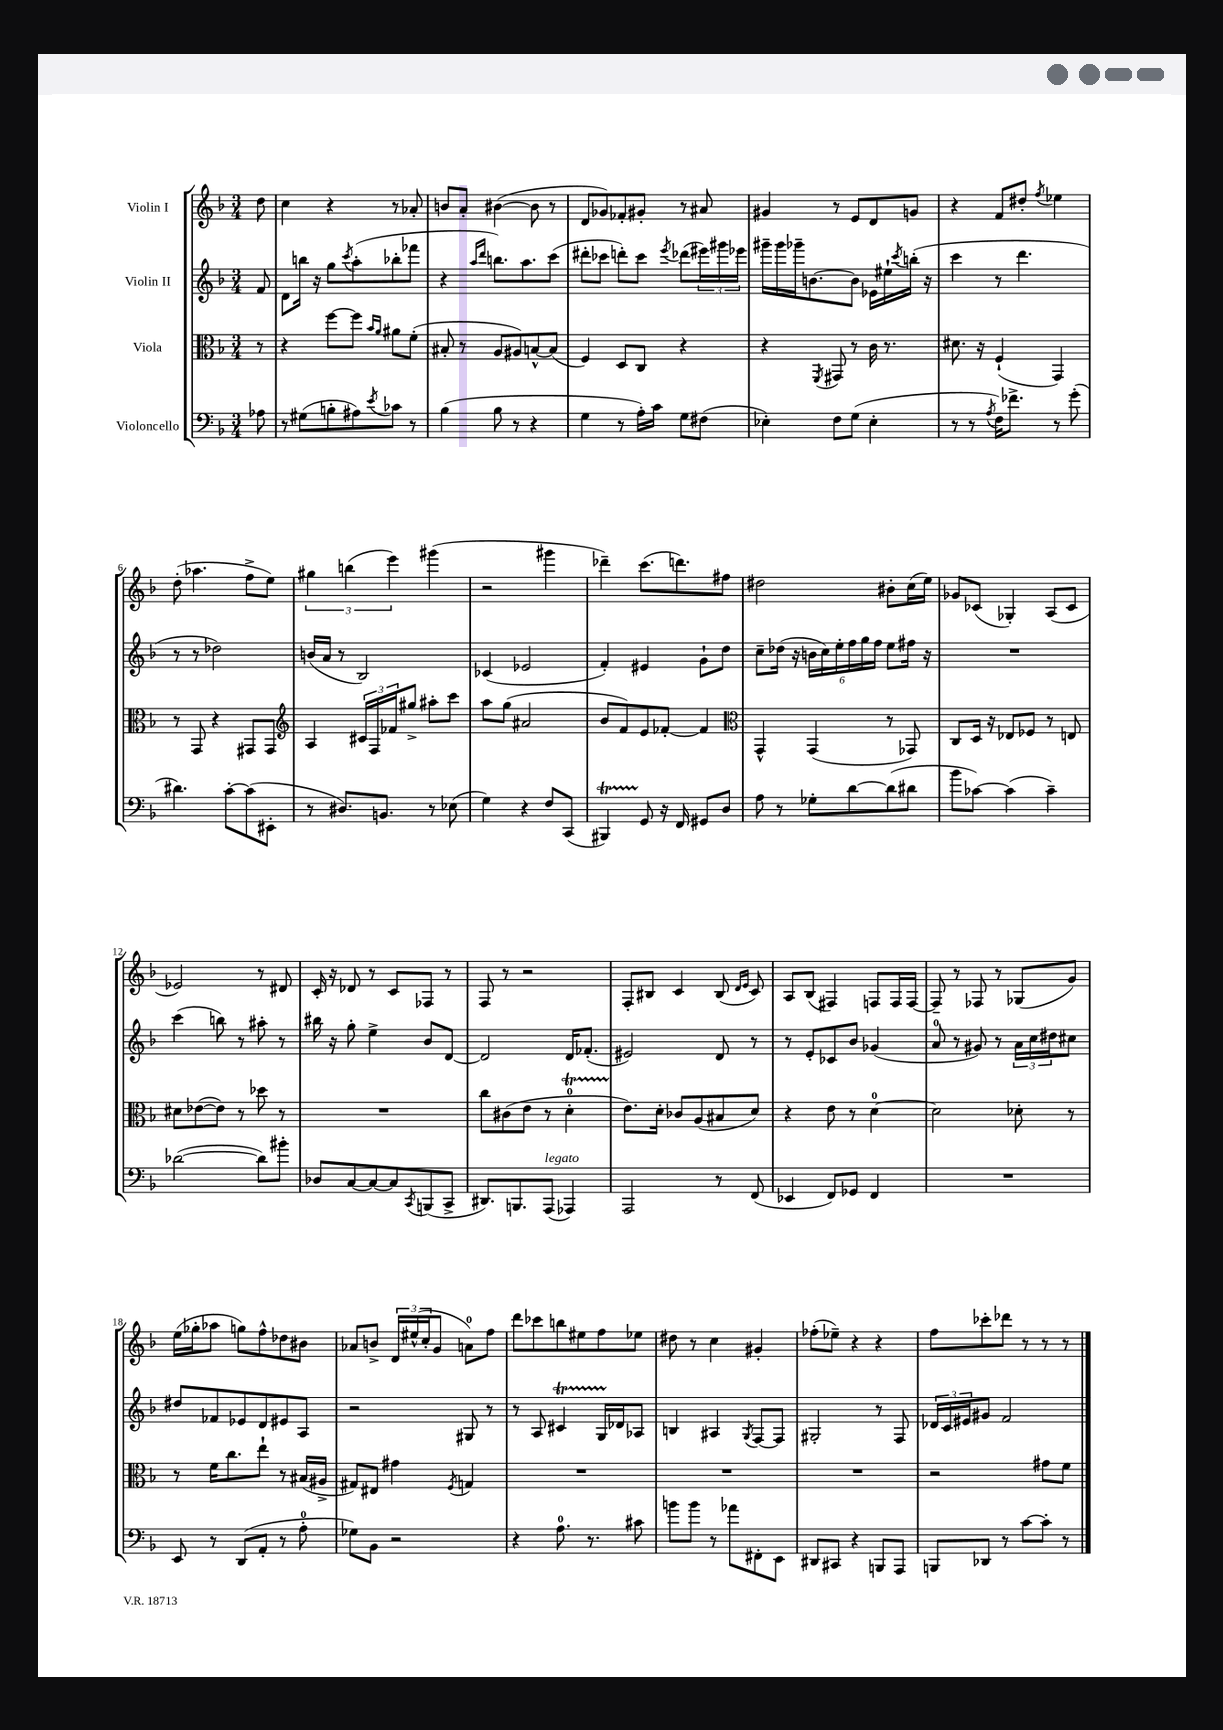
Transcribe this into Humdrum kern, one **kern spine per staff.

**kern	**kern	**kern	**kern
*staff4	*staff3	*staff2	*staff1
*clefF4	*clefC3	*clefG2	*clefG2
*k[b-]	*k[b-]	*k[b-]	*k[b-]
*M3/4	*M3/4	*M3/4	*M3/4
8A-	8r	8f	8dd
=	=	=	=
8r	4r	8d	4cc
(8G#	.	16bb	.
.	.	16r	.
8B'	[8ff	8gg	4r
.	.	8qccc	.
8A#)	8ff]	(8aa'	.
.	16qqb-	.	.
8qe	16qqa	.	.
8c-	8a#	8bb-'	8r
8r	(8f'	8fff-	8a-'
=	=	=	=
(4B-	8B#'	4r	8b
.	8r	.	8a'
.	.	16qqaa	.
.	.	16qqddd	.
8B-	8A	8.bb)	([4b#
8r	8A#)	.	.
.	.	8.aa	.
4r	[8B^^	.	8b#]
.	(8B]	(8ccc	8r
=	=	=	=
4G	4F)	8ddd#'	8d
.	.	8ccc-	8g-)
8r	8D	8ddd')	8f-'
16A')	8C	8ccc-	8g#'
16c	.	.	.
.	.	8qeee	.
8G	4r	(8ddd-	8r
(8F#	.	24eee#)	8a#
.	.	24ggg#	.
.	.	24eee-	.
=	=	=	=
4E-')	4r	16ggg#~	4g#
.	.	16ggg#	.
.	.	16ggg-~	.
.	.	[8.b	.
.	8qFF	.	.
8F	8GG#	.	8r
(8G	8r	8b]	8e
4E-'	16c	16e-	8d
.	8.r	16ee#`	.
.	.	8qccc	.
.	.	(16bb'	8g
.	.	16r	.
=	=	=	=
8r	8.d#	4ccc	4r
8r	.	.	.
.	16r	.	.
8qA	.	.	.
16F)	(4F`	8r	8f
8.f-^	.	.	.
.	.	4.ddd	8dd#'
.	.	.	8qff
8r	4GG)	.	4ee-
(8g'	.	.	.
=	=	=	=
4.d#)	8r	8r	(8dd'
.	8GG	8r	4.aa-
.	4r	2dd-)	.
[8c'	.	.	.
(8c]	8GG#	.	8ff^
8EE#'	8GG#	.	8ee)
=	=	=	=
*	*clefG2	*	*
8r	4A	(16b	6gg#
.	.	16a	.
8.D#)	.	8r	.
.	.	.	(6bb
.	24c#	2B-)	.
.	24F	.	.
8.BB	.	.	.
.	24f-	.	6eee)
.	8gg#^	.	.
8r	8aa#'	.	(4ggg#
(8E-	8ccc	.	.
=	=	=	=
4G)	8aa	(4c-	2r
.	(8gg	.	.
4r	2a#	2e-	.
8F	.	.	4ggg#
(8CC	.	.	.
=	=	=	=
4BBB#)	8b-	4f')	4ddd-~)
.	8f)	.	.
8GG	8e	4e#	(8.ccc
16r	[8f-'	.	.
16FF	.	.	8.ddd)
8GG#	4f-]	8g`	.
8D	.	8dd	8ff#
=	=	=	=
*	*clefC3	*	*
8A	4GG^^	8cc~	2dd#
8r	.	(16dd-	.
.	.	16r	.
8G-'	(4GG	24b	.
.	.	24cc)	.
.	.	24ee'	.
[8d	.	24ff	.
.	.	24gg	.
.	.	24ff	.
(8d]	8r	8ee	8b#'
8d#	8GG-)	16ff#	(16cc
.	.	16r	16ee)
=	=	=	=
8b-	8C	2.r	8g-
[8c-)	16D	.	(8c-
.	16r	.	.
(4c-]	8E-	.	4G-')
.	8F-	.	.
4c-~)	8r	.	(8A
.	8E	.	8c-
=	=	=	=
([2d-	8d#	(4ccc	2e-)
.	([8e-	.	.
.	8e-])	8bb)	.
.	8r	8r	.
8d-])	8dd-	8aa#'	8r
8b#'	8r	8r	8d#
=	=	=	=
8D-	2.r	16bb#	16c'
.	.	16r	16r
[8C	.	8gg'	8d-
8C_	.	4ee^	8r
8C]	.	.	8c
8qCC	.	.	.
(8BBB	.	8b-	8F-
8CC^	.	[8d	8r
=	=	=	=
8.DD#)	8cc	2d]	8F
.	(8c#	.	8r
8.BBB	.	.	.
.	8e	.	2r
(8AAA	8r	.	.
4AAA-)	4d'	16d	.
.	.	(8.f-'	.
=	=	=	=
2AAA	8.e)	2e#)	8F'
.	.	.	8B#
.	16d'	.	.
.	8c-	.	4c
.	(8A	.	.
8r	8B#	8d	(8B#
.	.	.	16qqd
.	.	.	16qqe
(8FF	8d)	8r	8c)
=	=	=	=
4EE-	4r	8r	8A
.	.	8e'	(8B-
8FF)	8e	8c-	4F#)
8GG-	8r	8b-	.
4FF	[4d	(4g-	8F
.	.	.	16F
.	.	.	[16F
=	=	=	=
2.r	2d]	8a	8F~]
.	.	8r	8r
.	.	8g#)	8F-
.	.	8r	8r
.	8d-'	24a	(8G-
.	.	24cc	.
.	.	24dd#	.
.	8r	8cc#	8g)
=	=	=	=
8EE	8r	8dd#	(16ee
.	.	.	16gg-'
8r	16f	8f-	8aa-
.	8.cc	.	.
(8DD	.	8e-	8gg)
8AA'	8ee`	8d	8ff^^
8r	8r	8e#	8dd-
8A'	(16B#	8A	8b#
.	16A#^	.	.
=	=	=	=
8G-)	8G#)	2r	8a-
8BB-	8E#	.	8b^
2r	4g#	.	24d
.	.	.	(24ee#^^
.	.	.	24cc'
.	.	.	8g
.	8qF	.	.
.	4G	8G#	8a)
.	.	8r	8ff
=	=	=	=
4r	2.r	8r	8ddd
.	.	8A	8ccc-
8.A	.	4c#	8bb
.	.	.	8ee#
8.r	.	.	.
.	.	16G	8ff
.	.	16d-	.
8c#	.	8A-	8ee-
=	=	=	=
8b	2.r	4B	8dd#
8b	.	.	8r
8r	.	4A#	4cc
8a-	.	.	.
.	.	8qG	.
8FF#'	.	[8F	4g#'
8EE	.	8F]	.
=	=	=	=
8DD#	2.r	2G#'	(8ff-'
8CC#	.	.	8ee-~)
4r	.	.	4r
8BBB	.	8r	4r
8AAA	.	8F	.
=	=	=	=
8BBB	2r	24d-	8ff
.	.	24c	.
.	.	24e#	.
8DD-	.	8g#	8ccc-'
8r	.	2f	8ddd-
[8c	.	.	8r
8c']	8g#	.	8r
8r	8f	.	8r
==	==	==	==
*-	*-	*-	*-
